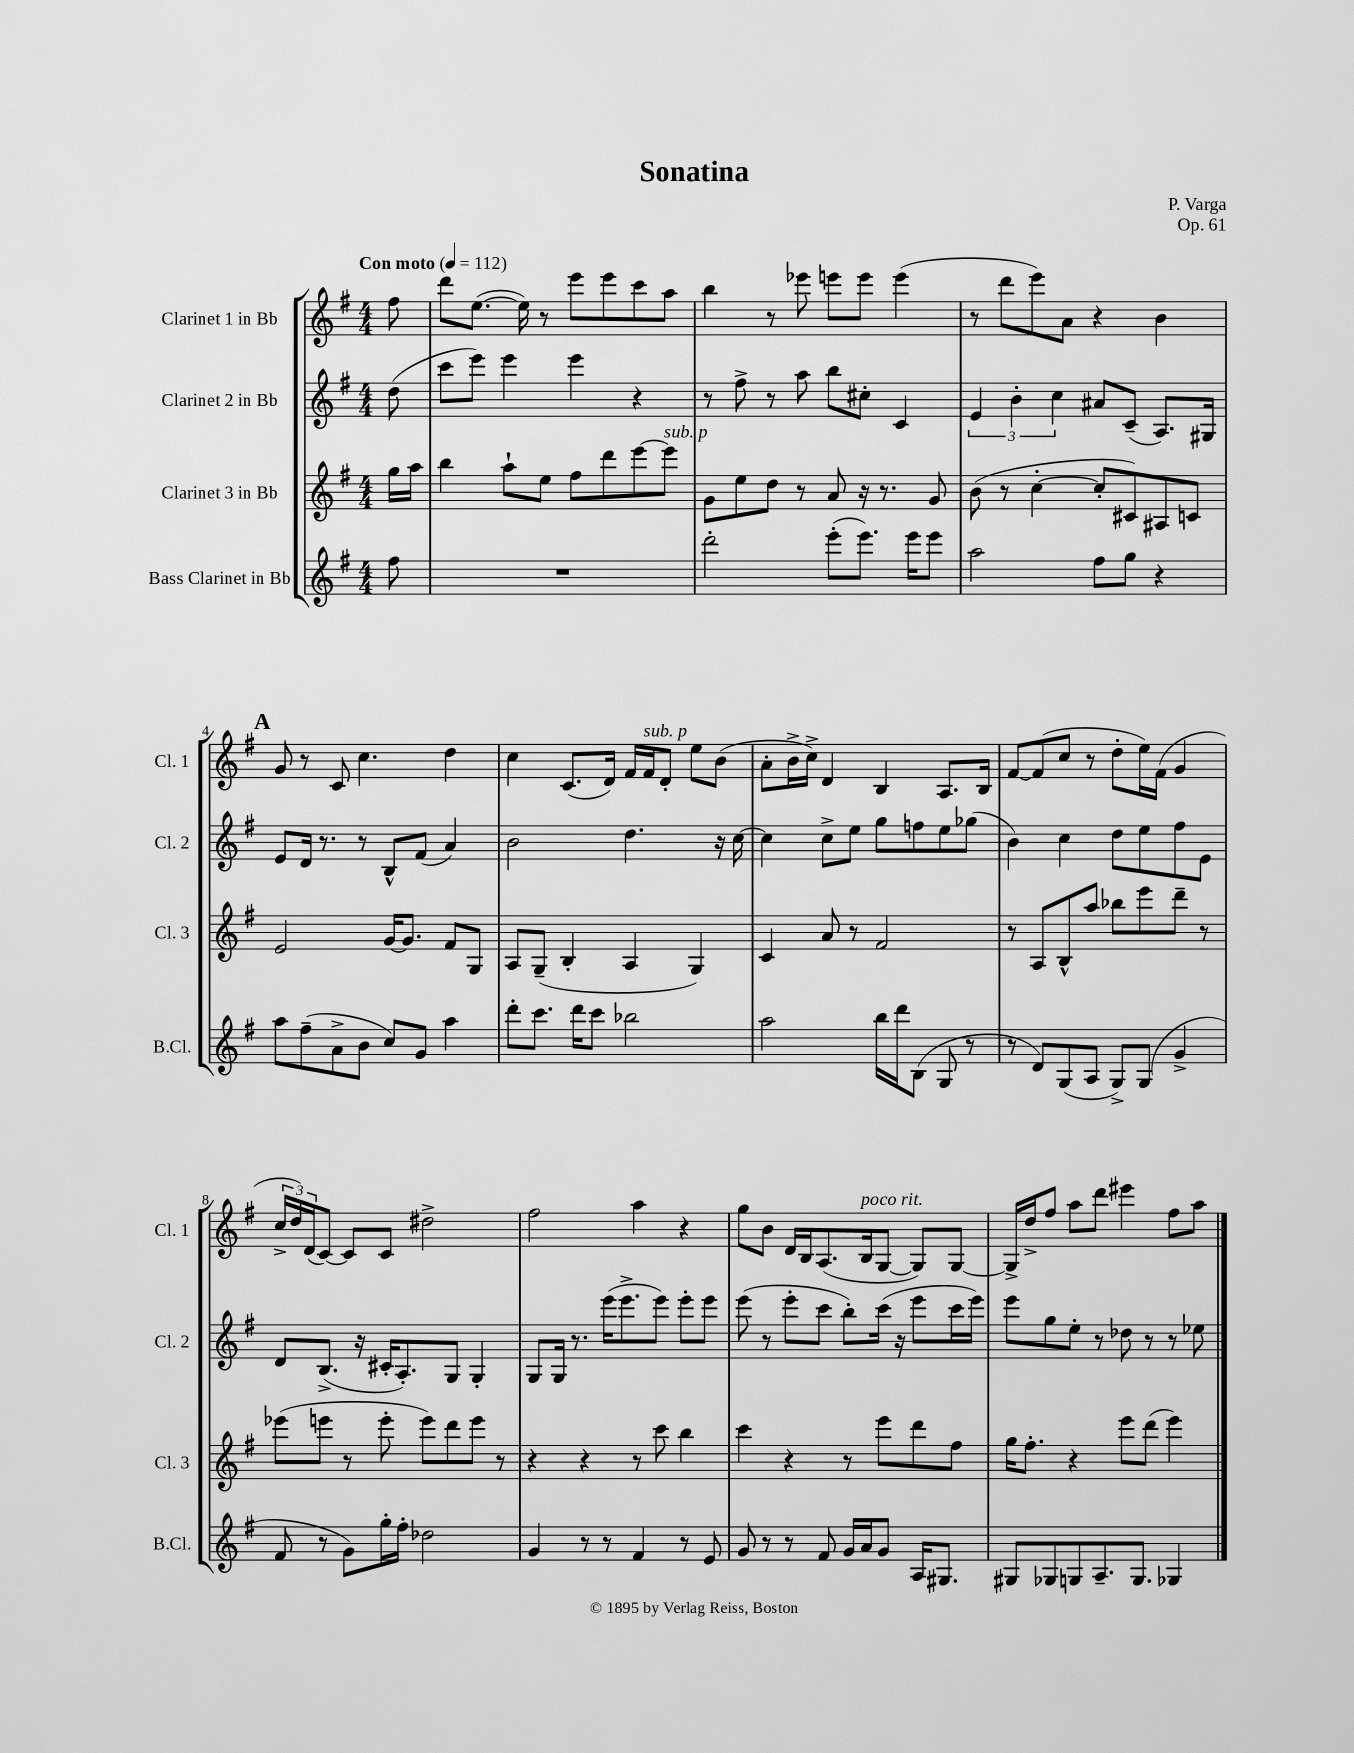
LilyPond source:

\header { title = "Sonatina" composer = "P. Varga" opus = "Op. 61" }
<<
\new StaffGroup <<
\new Staff = "s0" \with { instrumentName = "Clarinet 1 in Bb" shortInstrumentName = "Cl. 1" } {
    \clef treble \key g \major \numericTimeSignature \time 4/4 \partial 8 \tempo "Con moto" 4 = 112
    fis''8 |
    d'''8 e''8.~( e''16) r8 e'''8 e'''8 c'''8 a''8 |
    b''4 r8 ees'''8 e'''8 e'''8 e'''4( |
    r8 d'''8 e'''8) a'8 r4 b'4 |
    \mark \markup { \bold "A" } g'8 r8 c'8 c''4. d''4 |
    c''4 c'8.( d'16) fis'16 fis'16^\markup { \italic "sub. p" } d'8-. e''8 b'8( |
    a'8-. b'16-> c''16->) d'4 b4 a8. b16 |
    fis'8~ fis'8( c''8 r8 d''8-. e''16) fis'16( g'4 |
    \tuplet 3/2 { c''16-> d''16) d'16( } c'8~) c'8 c'8 dis''2-> |
    fis''2 a''4 r4 |
    g''8 b'8 d'16 b16 a8.( b16^\markup { \italic "poco rit." } g8~ g8) g8~ |
    g16-> d''16-> fis''8 a''8 d'''8 eis'''4 fis''8 a''8 \bar "|." |
}
\new Staff = "s1" \with { instrumentName = "Clarinet 2 in Bb" shortInstrumentName = "Cl. 2" } {
    \clef treble \key g \major \numericTimeSignature \time 4/4 \partial 8
    d''8( |
    c'''8 e'''8) e'''4 e'''4 r4 |
    r8 fis''8-> r8 a''8 b''8 cis''8-. c'4 |
    \tuplet 3/2 { e'4 b'4-. c''4 } ais'8 c'8--( a8.) gis16 |
    \mark \markup { \bold "A" } e'8 d'16 r8. r8 b8-^ fis'8( a'4) |
    b'2 d''4. r16 c''16~ |
    c''4 c''8-> e''8 g''8 f''8 e''8 ges''8( |
    b'4) c''4 d''8 e''8 fis''8 e'8 |
    d'8 b8.->( r16 cis'16-. a8.-.) g8 g4-. |
    g8 g16 r8. e'''16( e'''8.-> e'''8) e'''8-. e'''8 |
    e'''8( r8 e'''8-. c'''8 b''8-.) c'''16( r16 e'''8 c'''16 e'''16) |
    e'''8 g''8 e''8-. r8 des''8 r8 r8 ees''8 \bar "|." |
}
\new Staff = "s2" \with { instrumentName = "Clarinet 3 in Bb" shortInstrumentName = "Cl. 3" } {
    \clef treble \key g \major \numericTimeSignature \time 4/4 \partial 8
    g''16 a''16 |
    b''4 a''8-! e''8 fis''8 d'''8 e'''8~ e'''8^\markup { \italic "sub. p" } |
    g'8 e''8 d''8 r8 a'8 r16 r8. g'8 |
    b'8( r8 c''4~-. c''8-. cis'8) ais8 c'8 |
    \mark \markup { \bold "A" } e'2 g'16~ g'8. fis'8 g8 |
    a8 g8--( b4-. a4 g4) |
    c'4 a'8 r8 fis'2 |
    r8 a8 b8-^ a''8 bes''8 e'''8 d'''8-- r8 |
    ees'''8( e'''8 r8 e'''8-. e'''8) d'''8 e'''8 r8 |
    r4 r4 r8 c'''8 b''4 |
    c'''4 r4 r8 e'''8 d'''8 fis''8 |
    g''16 fis''8.-. r4 e'''8 d'''8( e'''4) \bar "|." |
}
\new Staff = "s3" \with { instrumentName = "Bass Clarinet in Bb" shortInstrumentName = "B.Cl." } {
    \clef treble \key g \major \numericTimeSignature \time 4/4 \partial 8
    fis''8 |
    R1 |
    d'''2-. e'''8-.( e'''8.) e'''16 e'''8 |
    a''2 fis''8 g''8 r4 |
    \mark \markup { \bold "A" } a''8 fis''8--( a'8-> b'8 c''8) g'8 a''4 |
    d'''8-. c'''8. d'''16 c'''8 bes''2 |
    a''2 b''16 d'''16 b8( g8 r8 |
    r8 d'8) g8( a8 g8->) g8( g'4-> |
    fis'8 r8 g'8) g''16-. fis''16-. des''2 |
    g'4 r8 r8 fis'4 r8 e'8 |
    g'8 r8 r8 fis'8 g'16 a'16 g'8 a16 gis8. |
    gis8 ges8 g8 a8.-- g8. ges4 \bar "|." |
}
>>
>>
